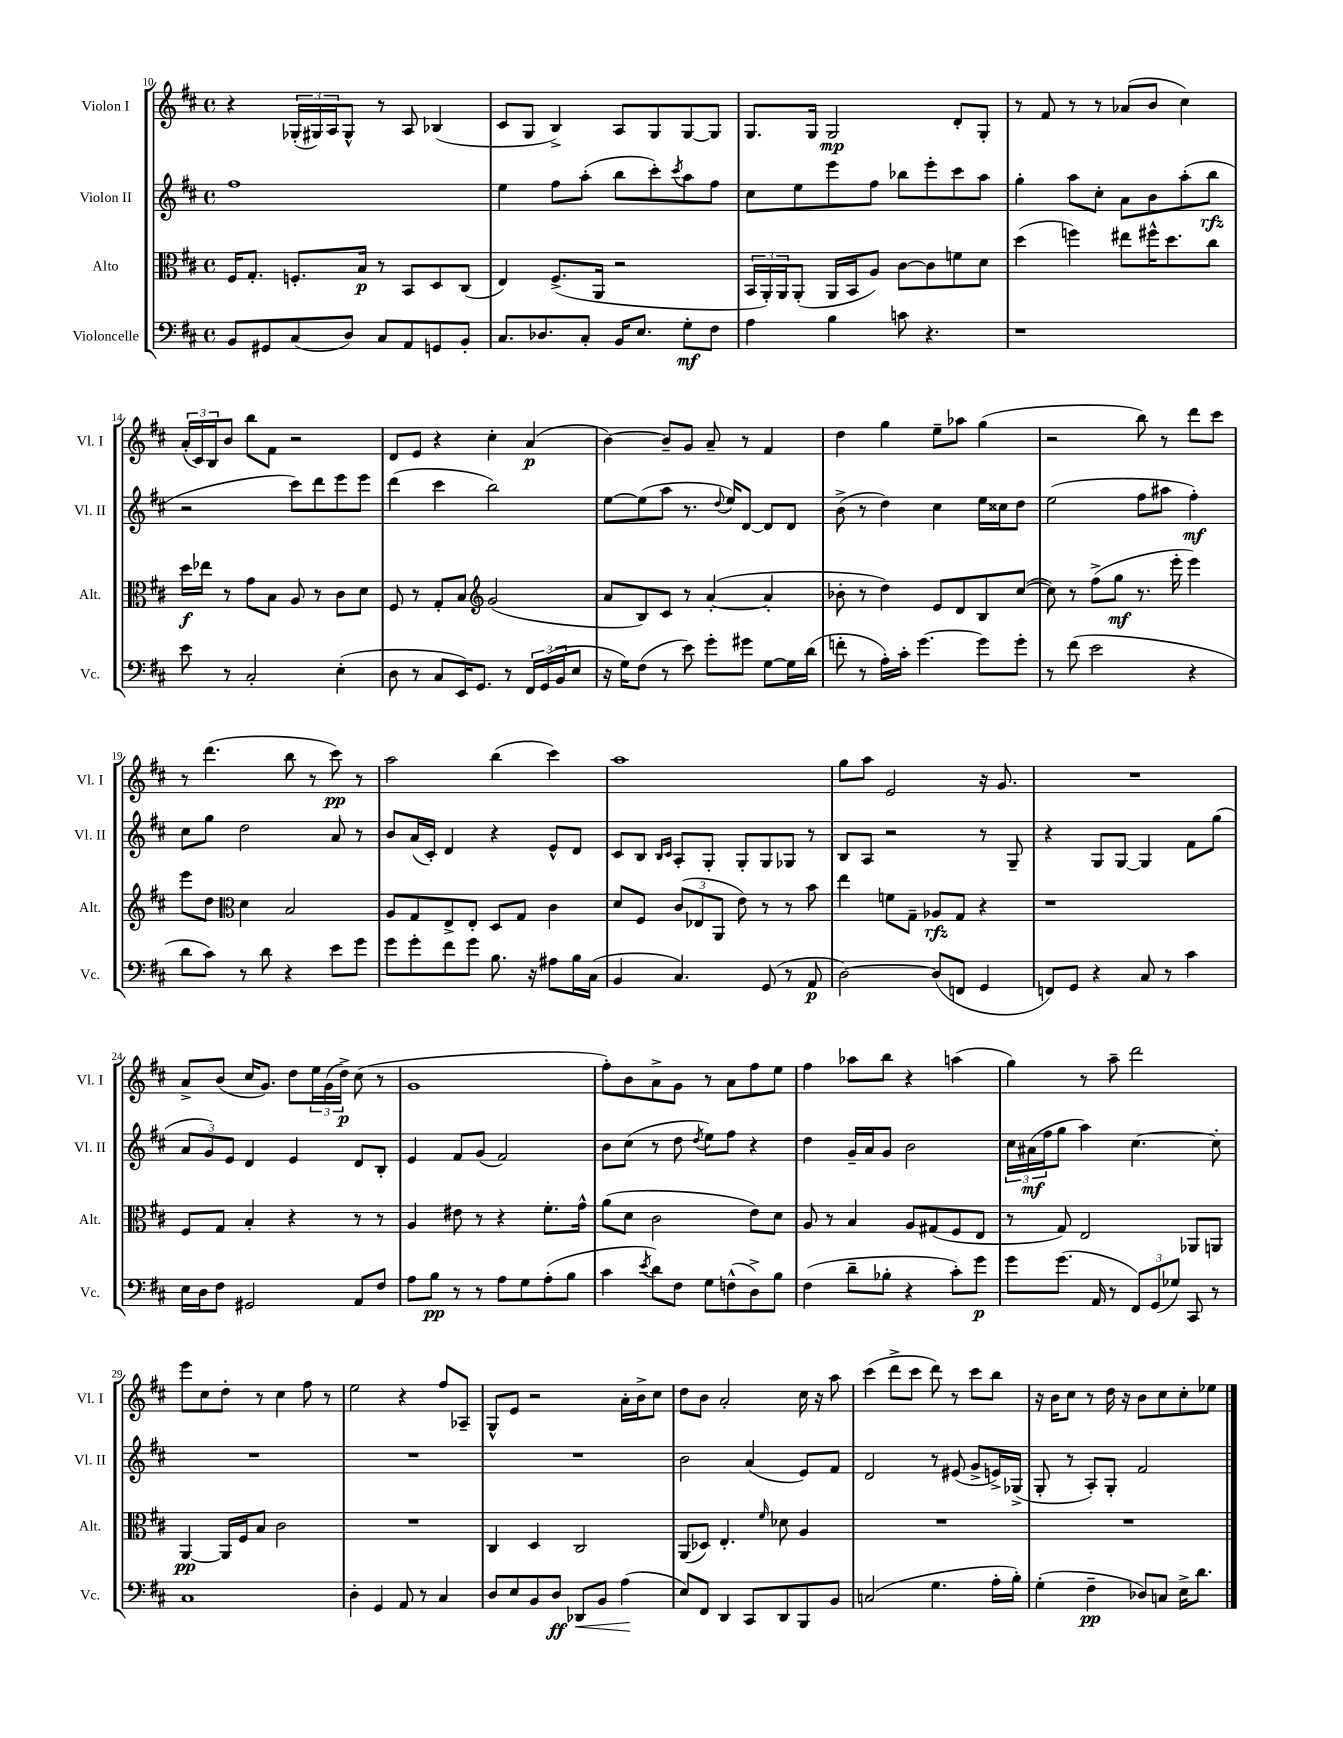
<<
\new StaffGroup <<
\new Staff = "s0" \with { instrumentName = "Violon I" shortInstrumentName = "Vl. I" } {
    \clef treble \key d \major \defaultTimeSignature \time 4/4
    r4 \tuplet 3/2 { ges16-.( gis16) a16 } gis8-^ r8 a8 bes4( |
    cis'8 g8 b4->) a8 g8 g8~ g8 |
    g8. g16 g2\mp d'8-. g8-. |
    r8 fis'8 r8 r8 aes'8( b'8 cis''4) |
    \tuplet 3/2 { a'16-.( cis'16) b16 } b'8 b''8 fis'8 r2 |
    d'8 e'8 r4 cis''4-. a'4\p( |
    b'4~) b'8-- g'8 a'8-- r8 fis'4 |
    d''4 g''4 e''8-- aes''8 g''4( |
    r2 b''8) r8 d'''8 cis'''8 |
    r8 d'''4.( b''8 r8 cis'''8\pp) r8 |
    a''2 b''4( cis'''4) |
    a''1 |
    g''8 a''8 e'2 r16 g'8. |
    R1 |
    a'8-> b'8( cis''16 g'8.) d''8 \tuplet 3/2 { e''16 g'16( d''16->\p) } cis''8( r8 |
    g'1 |
    fis''8-.) b'8 a'8-> g'8 r8 a'8 fis''8 e''8 |
    fis''4 aes''8 b''8 r4 a''4( |
    g''4) r8 a''8-- d'''2 |
    e'''8 cis''8 d''8-. r8 cis''4 fis''8 r8 |
    e''2 r4 fis''8 aes8-- |
    g8-^ e'8 r2 a'16-. b'16-> cis''8 |
    d''8 b'8 a'2-. cis''16 r16 a''8 |
    cis'''4( d'''8-> cis'''8 d'''8) r8 cis'''8 b''8 |
    r16 b'16 cis''8 r8 d''16 r16 b'8 cis''8 cis''8-. ees''8 \bar "|." |
}
\new Staff = "s1" \with { instrumentName = "Violon II" shortInstrumentName = "Vl. II" } {
    \clef treble \key d \major \defaultTimeSignature \time 4/4
    fis''1 |
    e''4 fis''8 a''8-.( b''8 cis'''8-.) \acciaccatura { cis'''8 } a''8 fis''8 |
    cis''8 e''8 e'''8 fis''8 bes''8 e'''8-. cis'''8 a''8 |
    g''4-. a''8 cis''8-. a'8 b'8 a''8-.( b''8\rfz |
    r2 cis'''8) d'''8 e'''8 e'''8 |
    d'''4( cis'''4 b''2) |
    e''8~ e''8( a''8 r8. \appoggiatura { d''8 } e''16) d'8~ d'8 d'8 |
    b'8->( r8 d''4) cis''4 e''16 cisis''16 d''8 |
    e''2( fis''8 ais''8 fis''4-.\mf) |
    cis''8 g''8 d''2 a'8 r8 |
    b'8 a'16( cis'16-.) d'4 r4 e'8-^ d'8 |
    cis'8 b8 \grace { b16 cis'16 } a8-. g8-. g8-. g8 ges8 r8 |
    b8 a8 r2 r8 g8-- |
    r4 g8 g8~ g4 fis'8 g''8( |
    \tuplet 3/2 { a'8 g'8) e'8 } d'4 e'4 d'8 b8-. |
    e'4 fis'8 g'8( fis'2) |
    b'8 cis''8( r8 d''8 \acciaccatura { d''8 } e''8) fis''8 r4 |
    d''4 g'16-- a'16 g'8 b'2 |
    \tuplet 3/2 { cis''16 ais'16\mf( fis''16 } g''8 a''4) cis''4.~ cis''8-. |
    R1 |
    R1 |
    R1 |
    b'2 a'4( e'8) fis'8 |
    d'2 r8 eis'8( g'8-> e'16->) ges16->( |
    g8-. r8 a8-.) g8-. fis'2 \bar "|." |
}
\new Staff = "s2" \with { instrumentName = "Alto" shortInstrumentName = "Alt." } {
    \clef alto \key d \major \defaultTimeSignature \time 4/4
    fis16 g8.-. f8.-. b16\p r8 b,8 d8 cis8( |
    e4) fis8.->( a,16 r2 |
    \tuplet 3/2 { b,16 a,16-.) a,16 } a,8-.( a,16 b,16 a8) cis'8~ cis'8 f'8 d'8 |
    d''4( f''4) eis''8 fis''16-^ d''8. cis''8 |
    d''16\f ees''16 r8 g'8 b8 a8 r8 cis'8 d'8 |
    fis8 r8 g8-. b8 \clef treble g'2( |
    a'8 b8) cis'8 r8 a'4~-.( a'4-. |
    bes'8-. r8 d''4) e'8 d'8 b8 cis''8~( |
    cis''8) r8 fis''8->( g''8\mf r8. e'''16-. e'''4) |
    e'''8 d''8 \clef alto d'4 b2 |
    a8 g8 e8-> e8-. d8 g8 cis'4 |
    d'8 fis8 \tuplet 3/2 { cis'8( ees8 a,8 } e'8) r8 r8 b'8 |
    e''4 f'8 g8-- aes8\rfz g8 r4 |
    r1 |
    fis8 g8 b4-. r4 r8 r8 |
    a4 eis'8 r8 r4 fis'8.-. g'16-^ |
    a'8( d'8 cis'2 e'8) d'8 |
    a8 r8 b4 a8 gis8( fis8 e8 |
    r8 g8) e2 aes,8 a,8 |
    a,4~\pp a,16 fis16 b8 cis'2 |
    R1 |
    cis4 d4 cis2 |
    a,8( des8) e4.-. \grace { fis'16 } des'8 a4 |
    R1 |
    R1 \bar "|." |
}
\new Staff = "s3" \with { instrumentName = "Violoncelle" shortInstrumentName = "Vc." } {
    \clef bass \key d \major \defaultTimeSignature \time 4/4
    b,8 gis,8 cis8( d8) cis8 a,8 g,8 b,8-. |
    cis8. des8. cis8-. b,16 e8. g8-.\mf fis8 |
    a4 b4 c'8 r4. |
    r1 |
    e'8 r8 cis2-. e4-.( |
    d8 r8 cis8 e,16) g,8. r8 \tuplet 3/2 { fis,16 g,16( b,16 } e8 |
    r16 g16) fis8( r8 e'8) g'8-. gis'8 g8~ g16 d'16( |
    f'8-. r8 a16-.) cis'16-. g'4.~ g'8 g'8-. |
    r8 fis'8( e'2 r4 |
    d'8 cis'8) r8 d'8 r4 e'8 g'8 |
    g'8 g'8-. fis'8 g'8 b8. r16 ais8 b16 cis16( |
    b,4 cis4.) g,8( r8 a,8\p |
    d2~) d8( f,8 g,4 |
    f,8) g,8 r4 cis8 r8 cis'4 |
    e16 d16 fis8 gis,2 a,8 fis8 |
    a8 b8\pp r8 r8 a8 g8 a8-.( b8 |
    cis'4 \acciaccatura { e'8 } d'8) fis8 g8 f8-^( d8->) b8 |
    fis4( d'8-- bes8-. r4 cis'8-.) g'8\p |
    g'8 g'8.( a,16 r8 \tuplet 3/2 { fis,8) g,8( ges8) } cis,8 r8 |
    cis1 |
    d4-. g,4 a,8 r8 cis4 |
    d8 e8 b,8 d8\ff des,8\< b,8 a4\!( |
    e8) fis,8 d,4 cis,8 d,8 b,,8 b,8 |
    c2( g4. a16-. b16-.) |
    g4-.( fis4--\pp des8) c8 e16-> d'8. \bar "|." |
}
>>
>>
\layout { \context { \Score currentBarNumber = #10 } }
